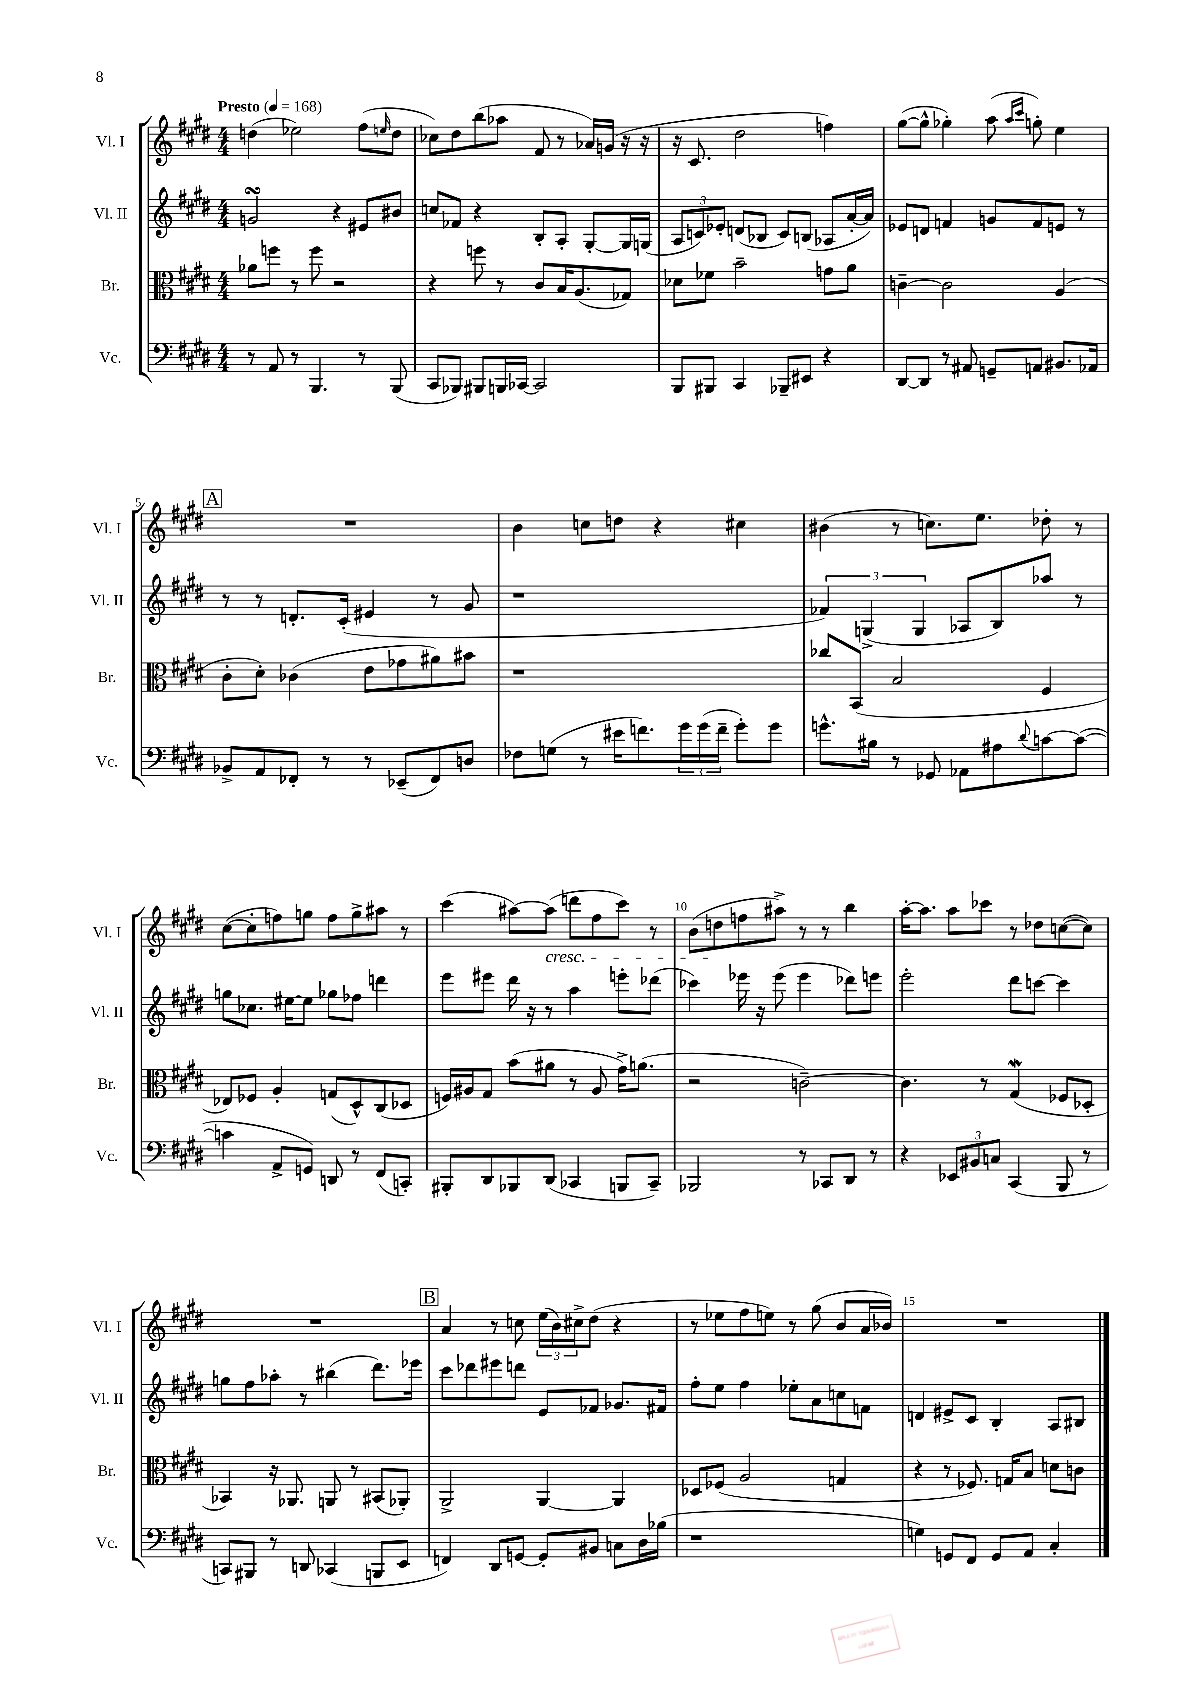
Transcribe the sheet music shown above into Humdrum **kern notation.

**kern	**kern	**kern	**kern
*part4	*part3	*part2	*part1
*staff4	*staff3	*staff2	*staff1
*I"Vc.	*I"Br.	*I"Vl. II	*I"Vl. I
*I'Vc.	*I'Br.	*I'Vl. II	*I'Vl. I
*clefF4	*clefC3	*clefG2	*clefG2
*k[f#c#g#d#]	*k[f#c#g#d#]	*k[f#c#g#d#]	*k[f#c#g#d#]
*M4/4	*M4/4	*M4/4	*M4/4
*MM168	*MM168	*MM168	*MM168
=1	=1	=1	=1
!	!	!	!LO:TX:a:B:t=Presto
8r	8a-X\L	2gnsSSs/	(4ddn\
8AA/	8ffn\J	.	.
8r	8r	.	2ee-X\)
4.BBB/	8ff\	.	.
.	2r	4r	.
8r	.	8e#X/L	(8ff#\L
.	.	.	16qqeen/
(8BBB/	.	8b#X/J	8dd\J
=2	=2	=2	=2
8CC#/L	4r	8ccn/L	8cc-X\L)
8BBB-X/J)	.	8f-X/J	8dd#\
8BBB#X/L	8ffn\	4r	(8bb\
16BBBn/L	8r	.	8aa-X\J
[16CC-X/JJ	.	.	.
2CC-/]	8c#/L	8B'/L	8f#/
.	16B/K	8A'/J	8r
.	(8.A/	.	.
.	.	[8G#'/L	16a-X/LL)
.	.	.	(16gn/JJ
.	8G-X/J)	16G#/L]	16r
.	.	(16Gn/JJ	16r
=3	=3	=3	=3
8BBB/L	8d-X\L	12A/L	16r
.	.	.	8.c#/
.	.	12cn/)	.
8BBB#X/J	8f-X\J	.	.
.	.	12e-X'/J	.
4CC#/	2b~\	(8dn/L	2dd#\
.	.	8B-X/J	.
8BBB-X~/L	.	8c/L)	.
8EE#X/J	.	(8Bn/J	.
4r	8gn\L	8A-X/L	4ffn\)
.	8a\J	[16a'/L	.
.	.	16a/JJ])	.
=4	=4	=4	=4
[8DD#/L	[4cn~\	8e-X/L	([8gg#\L
8DD#/J]	.	8dn/J	8gg#^^\J]
8r	2c\]	4fn/	4gg-X'\)
8AA#X/	.	.	.
8GGn~/L	.	8gn/L	(8aa\
.	.	.	16qqaa/LL
.	.	.	16qqccc#/JJ
8AAn/J	.	8f/	8ggn'\)
8.BB#X/L	(4A/	8en/J	4ee\
.	.	8r	.
16AA-X/Jk	.	.	.
!!LO:LB:g=z
!!LO:REH:place=s1:t=A
=5	=5	=5	=5
8BB-X^/L	8c#'\L	8r	1r
8AA/	8d#'\J)	8r	.
8FF-X'/J	(4c-X\	8.dn'/L	.
8r	.	.	.
.	.	(16c#'/Jk	.
8r	8e\L	4e#X/	.
(8EE-X~/L	8g-X\	.	.
8FF-/)	8a#X\)	8r	.
8Dn/J	8b#X\J	8g#/	.
=6	=6	=6	=6
8F-X\L	1r	1r	4b\
(8Gn\J	.	.	.
8r	.	.	8ccn\L
16e#X\KL	.	.	8ddn\J
8.fn\)	.	.	.
.	.	.	4r
24g#\L	.	.	.
(24g#\	.	.	.
24f~\JJ	.	.	.
8g#'\L)	.	.	4cc#X\
8g#\J	.	.	.
=7	=7	=7	=7
8.gn^^\L	8cc-X/L	6f-X/)	(4b#X\
.	(8BB/J	.	.
.	.	(6Gn^/	.
16B#X\Jk	.	.	.
8r	2B/	.	8r
.	.	6G/	.
8GG-X/	.	.	8.ccn\L)
8AA-X\L	.	8A-X/L	.
.	.	.	8.ee\J
8A#X\	.	8B/)	.
8qqd#/	.	.	.
[8cn\	4F#/	8aa-X/J	8dd-X'\
(8c\J_	.	8r	8r
!!LO:LB:g=z
=8	=8	=8	=8
4cn\]	8E-X/L)	8ggn\L	([8cc#\L
.	8F-X/J	8.cc-X\J	8cc#'\]
8AA^/L	4A'/	.	8ffn\)
.	.	[16ee#X\KL	.
8GGn/J)	.	8ee#\J]	8ggn\J
8DDn/	(8Gn/L	8gg-X\L	8ff\L
8r	8D#^^/)	8ff-X\J	8gg^\
(8FF#/L	(8C#/	4dddn\	8aa#X\J
8CCn'/J)	8D-X/J	.	8r
=9	=9	=9	=9
8BBB#X'/L	16Fn/LL)	8eee\L	(4ccc#\
.	16A#X/J	.	.
8DD#/	8G#/J	8eee#X\J	.
8BBB-X/	(8b\L	16ddd#\	[8aa#X\L)
.	.	16r	.
!	!	!	!LO:TX:b:i:t=cresc.
(8DD#/J	8a#X\J	8r	(8aa#\J]
4CC-X/	8r	4aa\	8dddn\L
.	8A#/	.	8ff#\
8BBBn/L	16g#^\KL)	8eeen'\L	8ccc#\J)
.	(8.an\J	.	.
8CC-~/J)	.	(8ddd-X\J	8r
=10	=10	=10	=10
2BBB-X/	2r	4ccc-X\)	(8b\L
.	.	.	8ddn\
.	.	16eee-X\	8ffn\
.	.	16r	.
.	.	(8eee-\	8aa#X^\J)
8r	[2cn~\)	4eee-\	8r
8CC-X/L	.	.	8r
8DD#/J	.	8ddd-X\L)	4bb\
8r	.	8eeen\J	.
=11	=11	=11	=11
4r	4.c\]	2eee'\	[16aa'\KL
.	.	.	8.aa\J]
12EE-X/L	.	.	8aa\L
12BB#X/	.	.	.
.	8r	.	8ccc-X\J
12Cn/J	.	.	.
(4CC#/	(4G#W/	8ddd#\L	8r
.	.	[8cccn\J	8dd-X\L
8BBB/	8F-X/L	4ccc\]	([8ccn\
8r	8D-X'/J	.	8cc\J])
!!LO:LB:g=z
=12	=12	=12	=12
8CCn/L)	4BB-X/)	8ggn\L	1r
8BBB#X/J	.	8ff#\	.
8r	16r	8aa-X'\J	.
.	8.AA-X/	.	.
8DDn/	.	8r	.
(4CC-X/	8AAn/	(4bb#X\	.
.	8r	.	.
8BBBn/L	(8BB#X/L	8.ddd#\L)	.
8EE/J	8AA-X'/J)	.	.
.	.	16eee-X\Jk	.
!!LO:REH:place=s1:t=B
=13	=13	=13	=13
4FFn/)	2AA^/	8ccc#\L	4a/
.	.	8ddd-X\	.
8DD#/L	.	8eee#X\	8r
[8GGn/J	.	8dddn\J	8ccn\
8GG'/L]	[4AA/	8e/L	(24ee\LL
.	.	.	24b\)
.	.	.	24cc#X^\J
8BB#X/J	.	8f-X/J	(8dd#\J
8Cn\L	4AA/]	8.g-X/L	4r
16D#\L	.	.	.
(16B-X\JJ	.	16f#X/Jk	.
=14	=14	=14	=14
1r	8D-X/L	8ff#'\L	8r
.	(8F-X/J	8ee\J	8ee-X\L
.	2A/	4ff#\	8ff#\
.	.	.	8een\J)
.	.	8ee-X'\L	8r
.	.	8a\	(8gg#\
.	4Gn/	8ccn\	8b/L
.	.	8fn\J	16a/L
.	.	.	16b-X/JJ)
=15	=15	=15	=15
4Gn\)	4r	4dn/	1r
8GGn/L	8r	8e#X^/L	.
8FF#/J	8.F-X/)	8c#/J	.
8GG/L	.	4B'/	.
.	16Gn/KL	.	.
8AA/J	8B/J	.	.
4C#'/	8dn\L	8A/L	.
.	8cn\J	8B#X/J	.
==	==	==	==
*-	*-	*-	*-
